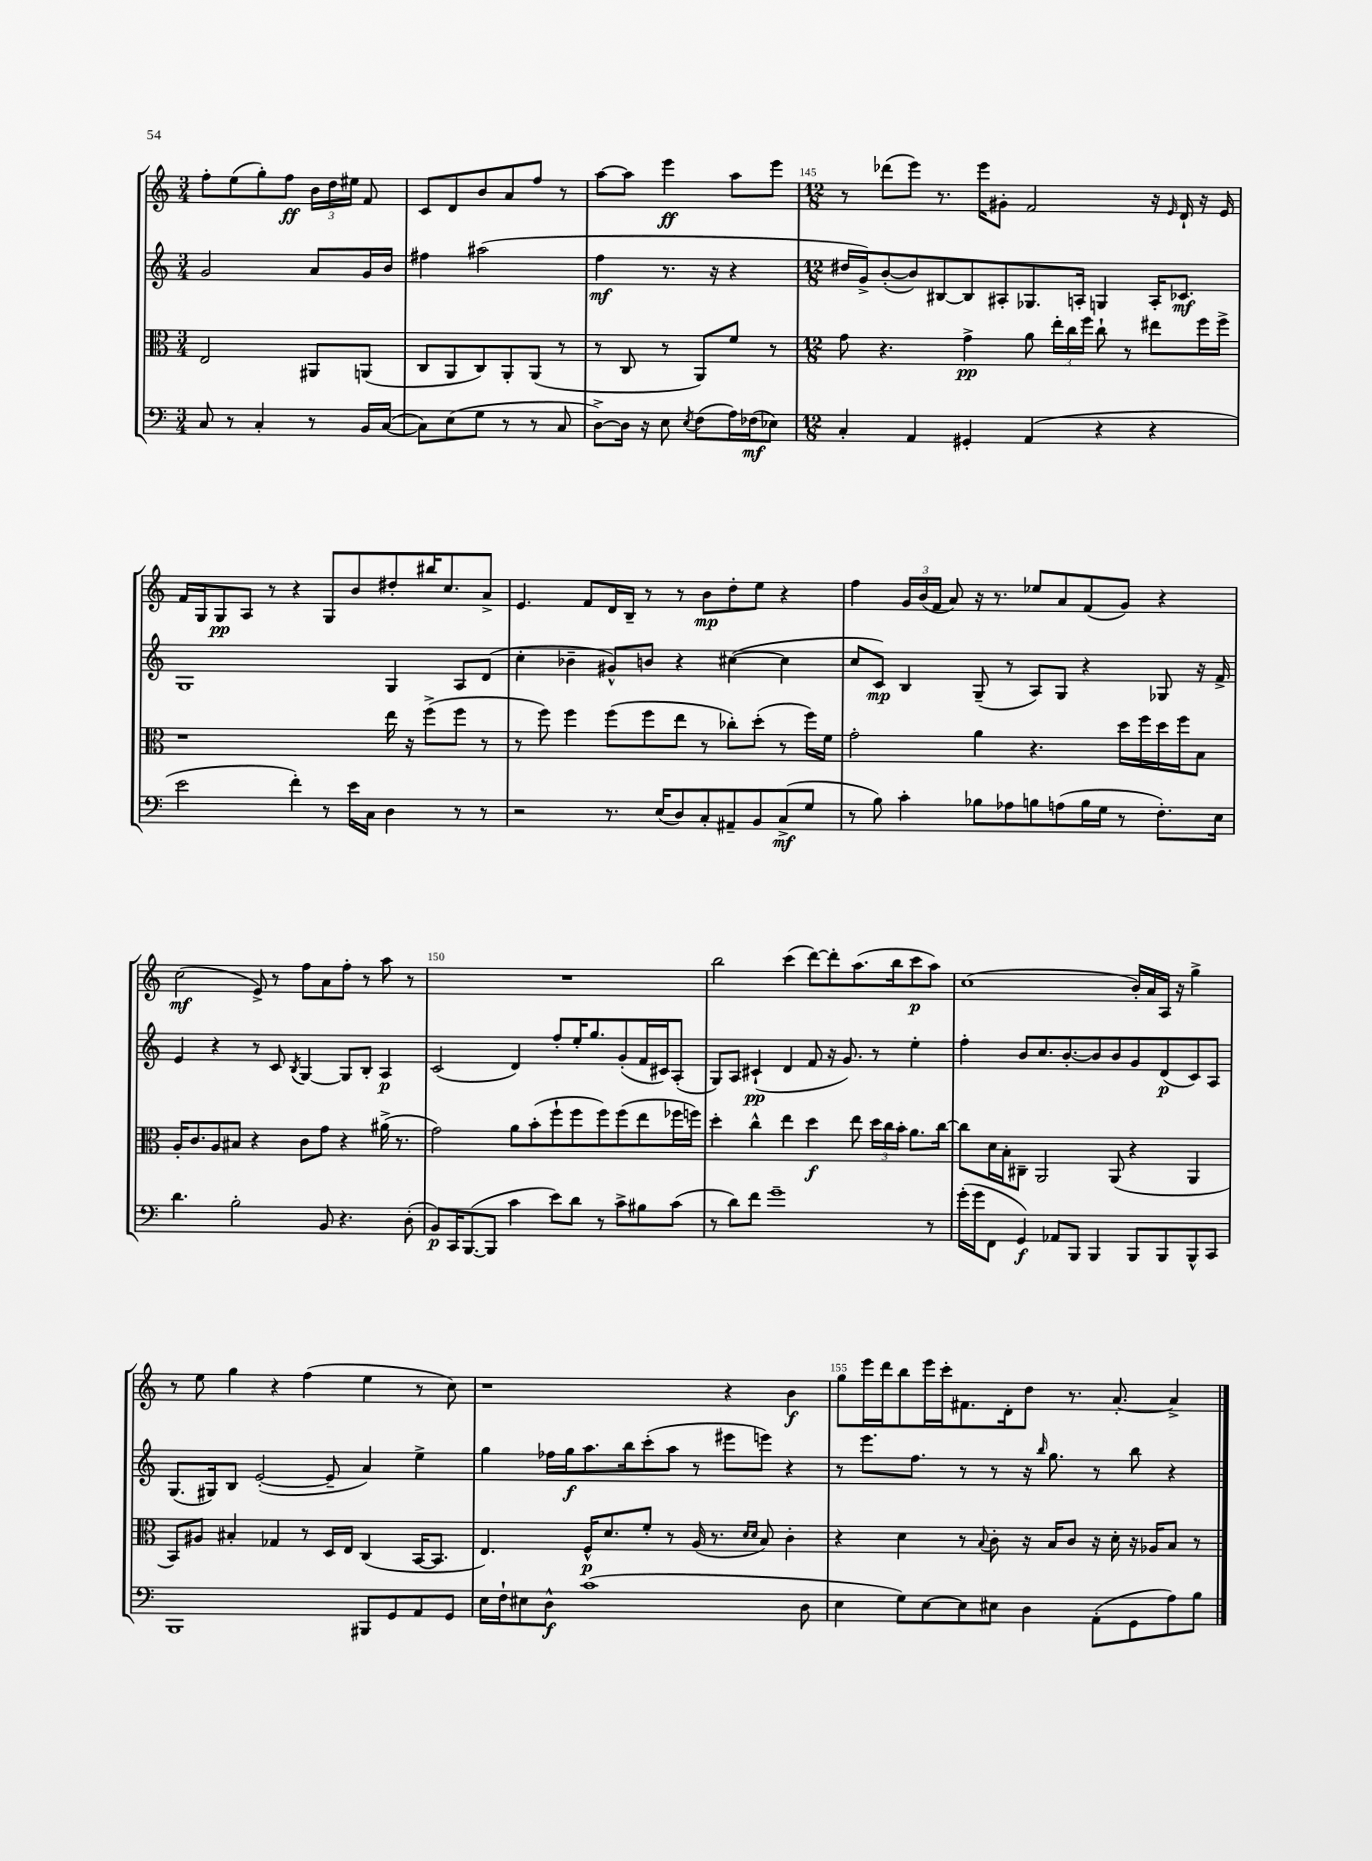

**kern	**dynam	**kern	**dynam	**kern	**dynam	**kern	**dynam
*part4	*part4	*part3	*part3	*part2	*part2	*part1	*part1
*staff4	*staff4	*staff3	*staff3	*staff2	*staff2	*staff1	*staff1
*clefF4	*	*clefC3	*	*clefG2	*	*clefG2	*
*k[]	*	*k[]	*	*k[]	*	*k[]	*
*M3/4	*	*M3/4	*	*M3/4	*	*M3/4	*
=142	=142	=142	=142	=142	=142	=142	=142
8C/	.	2E/	.	2g/	.	8ff'\L	.
8r	.	.	.	.	.	(8ee\	.
4C'/	.	.	.	.	.	8gg'\)	.
.	.	.	.	.	.	8ff\J	ff
8r	.	8AA#X/L	.	8a/L	.	24b\LL	.
.	.	.	.	.	.	24dd\	.
.	.	.	.	.	.	24ee#X\JJ	.
16BB/LL	.	(8AAn/J	.	16g/L	.	8f/	.
([16C/JJ	.	.	.	16b/JJ	.	.	.
=143	=143	=143	=143	=143	=143	=143	=143
8C\L])	.	8C/L	.	4ff#X\	.	8c/L	.
(8E\	.	8AA/	.	.	.	8d/	.
8G\J	.	8C/)	.	(2aa#X\	.	8b/	.
8r	.	8AA'/	.	.	.	8a/	.
8r	.	(8AA/J	.	.	.	8ff/J	.
8C/	.	8r	.	.	.	8r	.
=144	=144	=144	=144	=144	=144	=144	=144
[8D^\L)	.	8r	.	4ff\	mf	[8aa\L	.
16D\Jk]	.	8C/	.	.	.	8aa\J]	.
16r	.	.	.	.	.	.	.
8E\	.	8r	.	8.r	.	4eee\	ff
8qE/	.	.	.	.	.	.	.
(8F\L	.	8AA/L)	.	.	.	.	.
.	.	.	.	16r	.	.	.
16A\L)	.	8f/J	.	4r	.	8aa\L	.
(16F-X\J	mf	.	.	.	.	.	.
8E-X\J)	.	8r	.	.	.	8eee\J	.
=145	=145	=145	=145	=145	=145	=145	=145
*M12/8	*	*M12/8	*	*M12/8	*	*M12/8	*
4C'/	.	8g\	.	16dd#X/LL	.	8r	.
.	.	.	.	16g^/J)	.	.	.
.	.	4.r	.	([8b'/	.	(8ddd-X\L	.
4AA/	.	.	.	8b/])	.	8eee\J)	.
.	.	.	.	[8B#X/	.	8.r	.
4GG#X'/	.	4g^\	pp	8B#/]	.	.	.
.	.	.	.	.	.	16eee\KL	.
.	.	.	.	8A#X'/	.	8g#X'\J	.
(4AA/	.	8a\	.	8.G-X/	.	2f/	.
.	.	24ee'\LL	.	.	.	.	.
.	.	24cc\	.	.	.	.	.
.	.	.	.	16An'/Jk	.	.	.
.	.	24ff\JJ	.	.	.	.	.
4r	.	8cc`\	.	4Gn/	.	.	.
.	.	8r	.	.	.	.	.
4r	.	8ee#X\L	.	16A'/KL	.	16r	.
.	.	.	.	.	.	16qqe/	.
.	.	.	.	8.c-X/J	mf	16d`/	.
.	.	16ff\L	.	.	.	16r	.
.	.	16ff^\JJ	.	.	.	16e/	.
!!LO:LB:g=z
=146	=146	=146	=146	=146	=146	=146	=146
2e\	.	1r	.	1G	.	16f/LL	.
.	.	.	.	.	.	16G/J	.
.	.	.	.	.	.	8G/	pp
.	.	.	.	.	.	8A/J	.
.	.	.	.	.	.	8r	.
4f'\)	.	.	.	.	.	4r	.
8r	.	.	.	.	.	8G/L	.
16e\LL	.	.	.	.	.	8b/	.
16C\JJ	.	.	.	.	.	.	.
4D\	.	16ee\	.	4G/	.	8dd#X'/	.
.	.	16r	.	.	.	.	.
.	.	(8ff^\L	.	.	.	16bb#X/K	.
.	.	.	.	.	.	8.cc/	.
8r	.	8ff\J	.	8A/L	.	.	.
8r	.	8r	.	(8d/J	.	8a^/J	.
=147	=147	=147	=147	=147	=147	=147	=147
2r	.	8r	.	4cc'\	.	4.e/	.
.	.	8ff\)	.	.	.	.	.
.	.	4ff\	.	4b-X~\	.	.	.
.	.	.	.	.	.	8f/L	.
8.r	.	(8ff\L	.	8g#X^^/L)	.	16d/L	.
.	.	.	.	.	.	16B~/JJ	.
.	.	8ff\	.	8bn/J	.	8r	.
(16E/KL	.	.	.	.	.	.	.
8D/)	.	8ee\J	.	4r	.	8r	.
8C'/	.	8r	.	.	.	8b\L	mp
8AA#X~/	.	8cc-X'\L)	.	([4cc#X\	.	8dd'\	.
8BB/	.	(8dd'\J	.	.	.	8ee\J	.
(8C^/	mf	8r	.	4cc#\]	.	4r	.
8G/J	.	16ff\LL)	.	.	.	.	.
.	.	16f\JJ	.	.	.	.	.
=148	=148	=148	=148	=148	=148	=148	=148
8r	.	2g'\	.	8cc/L	.	4ff\	.
8B\)	.	.	.	8c/J)	mp	.	.
4c'\	.	.	.	4B/	.	24g/LL	.
.	.	.	.	.	.	(24b/	.
.	.	.	.	.	.	24f/JJ	.
.	.	.	.	.	.	8a/)	.
8B-X\L	.	4a\	.	(8G~/	.	16r	.
.	.	.	.	.	.	8.r	.
8A-X\	.	.	.	8r	.	.	.
8Bn\	.	4.r	.	8A/L)	.	8ee-X/L	.
(8An\	.	.	.	8G/J	.	8a/	.
16B\L	.	.	.	4r	.	(8f/	.
16G\JJ	.	.	.	.	.	.	.
8r	.	16dd\LL	.	.	.	8g/J)	.
.	.	16ff\	.	.	.	.	.
8.F'\L)	.	16dd\	.	8G-X/	.	4r	.
.	.	16ff\J	.	.	.	.	.
.	.	8B\J	.	16r	.	.	.
16E\Jk	.	.	.	16f^/	.	.	.
!!LO:LB:g=z
=149	=149	=149	=149	=149	=149	=149	=149
4.d\	.	16A'/KL	.	4e/	.	(2cc\	mf
.	.	8.c/	.	.	.	.	.
.	.	8A/	.	4r	.	.	.
2B'\	.	8B#X/J	.	.	.	.	.
.	.	4r	.	8r	.	8e^/)	.
.	.	.	.	8c/	.	8r	.
.	.	.	.	8qB/	.	.	.
.	.	8c\L	.	[4G/	.	8ff\L	.
8BB/	.	8g\J	.	.	.	8a\	.
4.r	.	4r	.	8G/L]	.	8ff'\J	.
.	.	.	.	8B'/J	.	8r	.
.	.	(16a#X^\	.	4A/	p	8aa\	.
.	.	8.r	.	.	.	.	.
(8D'\	.	.	.	.	.	8r	.
=150	=150	=150	=150	=150	=150	=150	=150
8BB/L)	p	2g\)	.	(2c/	.	1.r	.
16CC/K	.	.	.	.	.	.	.
([8.BBB/	.	.	.	.	.	.	.
8BBB/J]	.	.	.	.	.	.	.
4c\	.	8a\L	.	4d/)	.	.	.
.	.	(8b'\	.	.	.	.	.
8e\L)	.	8ff`\	.	8ff'/L	.	.	.
8d\J	.	8ff\	.	16ee'/K	.	.	.
.	.	.	.	8.gg/	.	.	.
8r	.	8ff\)	.	.	.	.	.
8c^\L	.	(8ff\	.	(8g'/	.	.	.
8B#X\	.	8ee\	.	16f/L	.	.	.
.	.	.	.	16c#X/J)	.	.	.
(8c\J	.	16ff-X\L	.	(8A'/J	.	.	.
.	.	16ffn\JJ)	.	.	.	.	.
=151	=151	=151	=151	=151	=151	=151	=151
8r	.	4dd'\	.	8G/L)	.	2bb\	.
8d\L)	.	.	.	8A/J	.	.	.
8f\J	.	4cc^^\	.	(4c#X`/	pp	.	.
1g~	.	.	.	.	.	.	.
.	.	4ee\	.	4d/	.	(4ccc\	.
.	.	4dd\	f	8f/	.	[8ddd\L)	.
.	.	.	.	16r	.	8ddd'\]	.
.	.	.	.	8.g/)	.	.	.
.	.	8ee\	.	.	.	(8.aa\	.
.	.	24dd\LL	.	8r	.	.	.
.	.	24cc\	.	.	.	.	.
.	.	.	.	.	.	16bb\k	.
.	.	24b'\JJ	.	.	.	.	.
.	.	8.a\L	.	4ee'\	.	8ccc\	p
8r	.	.	.	.	.	8aa\J)	.
.	.	[16cc\Jk	.	.	.	.	.
=152	=152	=152	=152	=152	=152	=152	=152
(16g'\LL	.	8cc\L]	.	4ff'\	.	(1cc	.
16g\J	.	.	.	.	.	.	.
8FF\J	.	16d\L	.	.	.	.	.
.	.	16B'\J	.	.	.	.	.
4GG/)	f	8C#X~\J	.	8b/L	.	.	.
.	.	2AA/	.	8.cc/	.	.	.
8AA-X/L	.	.	.	.	.	.	.
.	.	.	.	[8.b'/	.	.	.
8BBB/J	.	.	.	.	.	.	.
4BBB/	.	.	.	8b/]	.	.	.
.	.	(8AA/	.	8b/	.	.	.
8BBB/L	.	4r	.	8g/	.	16b'/LL)	.
.	.	.	.	.	.	16a/	.
8BBB/	.	.	.	(8d/	p	16A/JJ	.
.	.	.	.	.	.	16r	.
8BBB^^/	.	4AA/	.	8c/)	.	4gg^\	.
8CC/J	.	.	.	8A/J	.	.	.
!!LO:LB:g=z
=153	=153	=153	=153	=153	=153	=153	=153
1BBB	.	8BB/L)	.	(8.G/L	.	8r	.
.	.	8A#X/J	.	.	.	8ee\	.
.	.	.	.	16G#X/k)	.	.	.
.	.	4B#X'/	.	8B/J	.	4gg\	.
.	.	.	.	([2e'/	.	.	.
.	.	4G-X/	.	.	.	4r	.
.	.	8r	.	.	.	(4ff\	.
.	.	16D/LL	.	8e~/]	.	.	.
.	.	16E/JJ	.	.	.	.	.
8BBB#X/L	.	(4C/	.	4a/)	.	4ee\	.
8GG/	.	.	.	.	.	.	.
8AA/	.	[16BB/KL	.	4ee^\	.	8r	.
.	.	8.BB/J]	.	.	.	.	.
8GG/J	.	.	.	.	.	8cc\)	.
=154	=154	=154	=154	=154	=154	=154	=154
16E\LL	.	4.E/)	.	4gg\	.	1r	.
16F`\J	.	.	.	.	.	.	.
8E#X\	.	.	.	.	.	.	.
8D^^\J	f	.	.	16ff-X\LL	.	.	.
.	.	.	.	16gg\J	f	.	.
(1c	.	16F^^/KL	p	8.aa\	.	.	.
.	.	8.d/	.	.	.	.	.
.	.	.	.	16bb\k	.	.	.
.	.	8f'/J	.	(8ccc'\	.	.	.
.	.	8r	.	8aa\J	.	.	.
.	.	(16A/	.	8r	.	.	.
.	.	8.r	.	.	.	.	.
.	.	.	.	8eee#X\L	.	4r	.
.	.	16qqd/LL	.	.	.	.	.
.	.	16qqd/JJ	.	.	.	.	.
.	.	8B/)	.	8eeen\J)	.	.	.
.	.	4c'\	.	4r	.	4b\	f
8D\	.	.	.	.	.	.	.
=155	=155	=155	=155	=155	=155	=155	=155
4E\	.	4r	.	8r	.	8gg\L	.
.	.	.	.	8.eee\L	.	16eee\L	.
.	.	.	.	.	.	16ddd\J	.
8G\L)	.	4d\	.	.	.	8bb\	.
.	.	.	.	8.ff\J	.	.	.
[8E\	.	.	.	.	.	16eee\L	.
.	.	.	.	.	.	16ccc'\J	.
8E\]	.	8r	.	8r	.	8.f#X\	.
.	.	8qqB/	.	.	.	.	.
8E#X\J	.	8c'\	.	8r	.	.	.
.	.	.	.	.	.	16d'\k	.
4D\	.	16r	.	16r	.	8dd\J	.
.	.	.	.	16qqbb/	.	.	.
.	.	16B/KL	.	8.gg\	.	.	.
.	.	8c/J	.	.	.	8.r	.
(8AA'\L	.	16r	.	8r	.	.	.
.	.	16d'\	.	.	.	[8.a'/	.
8GG\	.	16r	.	8bb\	.	.	.
.	.	16A-X/KL	.	.	.	.	.
8A\)	.	8B/J	.	4r	.	4a^/]	.
8B\J	.	8r	.	.	.	.	.
==	==	==	==	==	==	==	==
*-	*-	*-	*-	*-	*-	*-	*-
